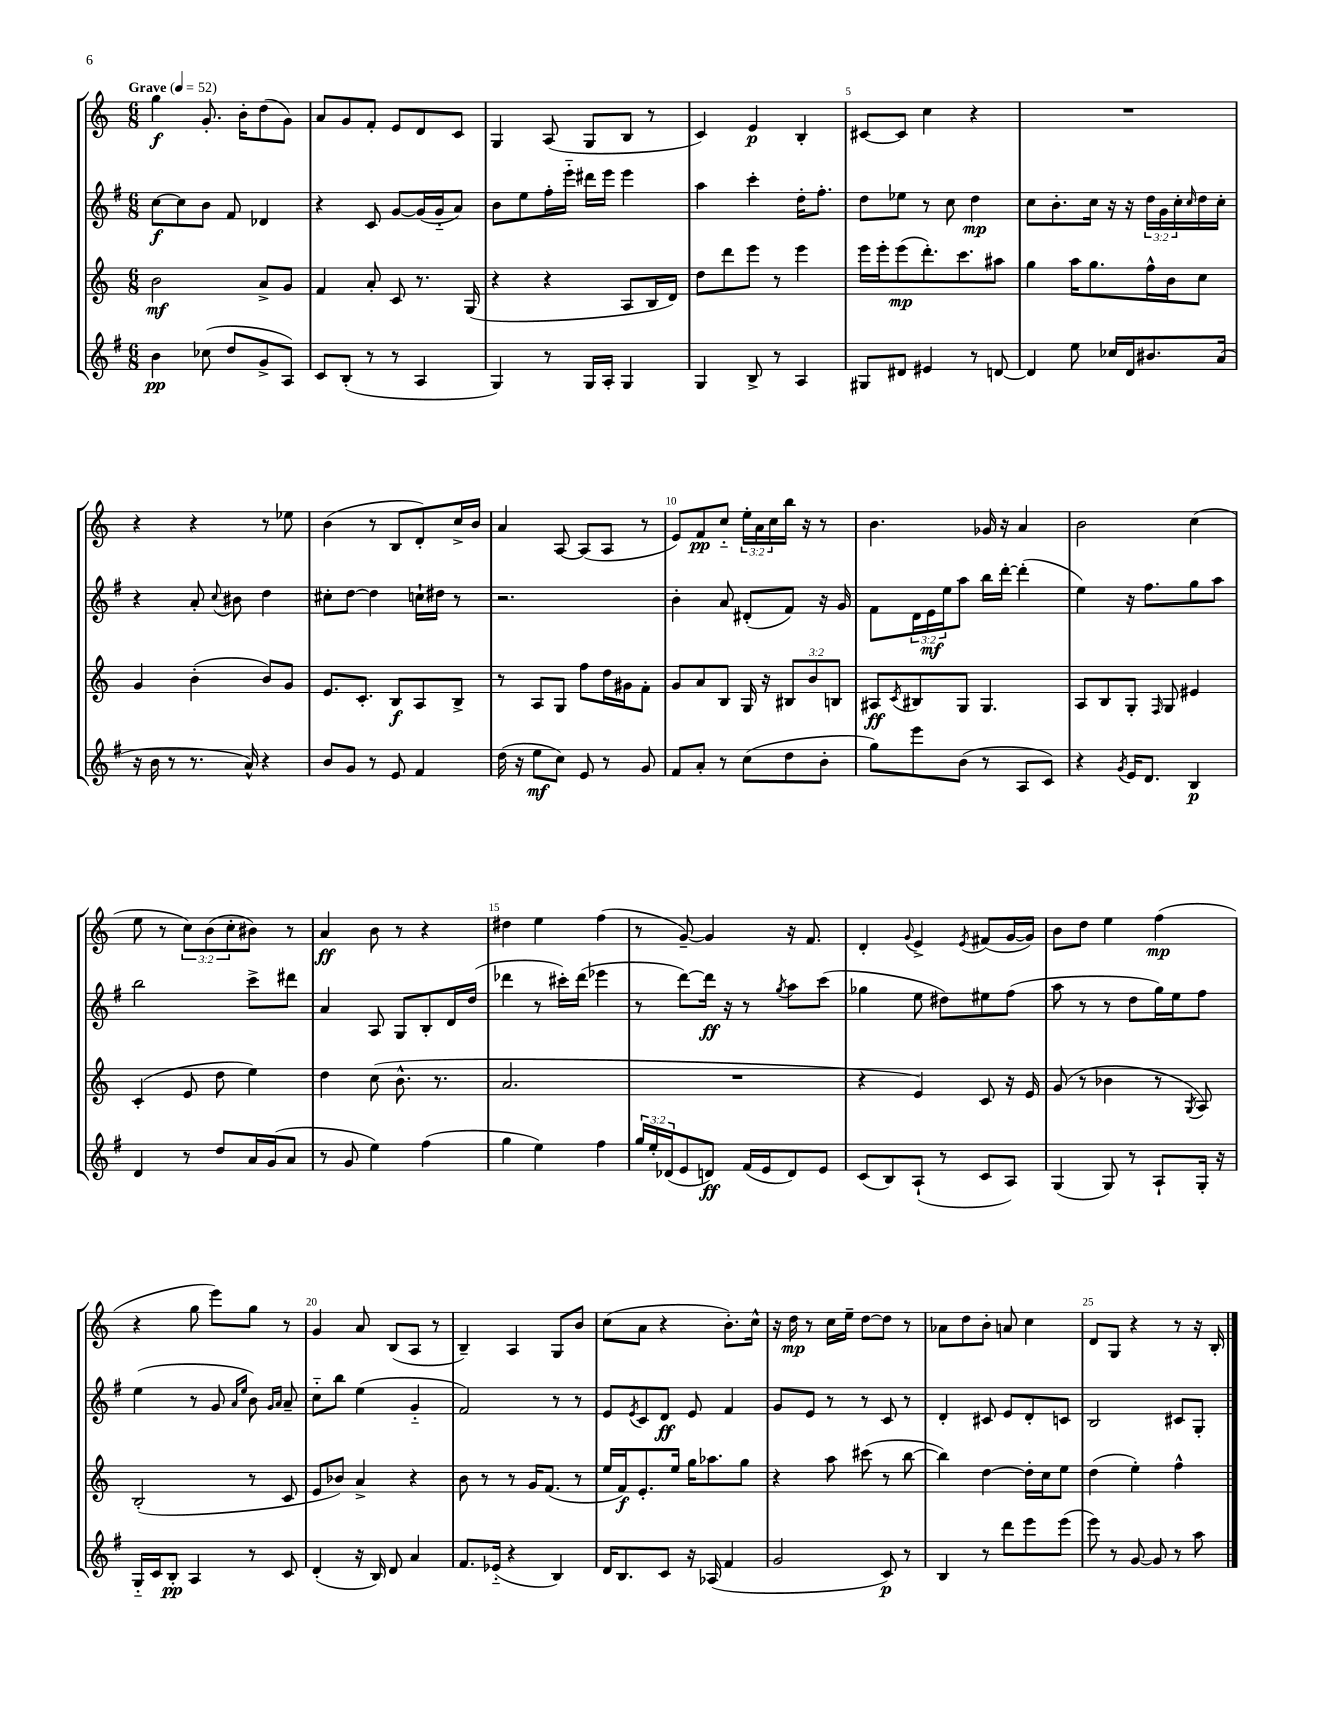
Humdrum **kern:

**kern	**kern	**kern	**kern
*staff4	*staff3	*staff2	*staff1
*clefG2	*clefG2	*clefG2	*clefG2
*k[f#]	*k[]	*k[f#]	*k[]
*M6/8	*M6/8	*M6/8	*M6/8
*MM52	*MM52	*MM52	*MM52
4b\	2b\	[8cc\L	4gg\
.	.	8cc\]	.
(8cc-\	.	8b\J	8.g'/
8dd/L	.	8f#/	.
.	.	.	16b'\LK
8g^/	8a^/L	4d-/	(8dd\
8A/J)	8g/J	.	8g\J)
=	=	=	=
8c/L	4f/	4r	8a/L
(8B'/J	.	.	8g/
8r	8a'/	8c/	8f'/J
8r	8c/	[8g/L	8e/L
4A/	8.r	(16g/]L	8d/
.	.	16g'~/J	.
.	.	8a/J)	8c/J
.	(16G/	.	.
=	=	=	=
4G/)	4r	8b\L	4G/
.	.	8ee\	.
8r	4r	16ff#'\L	(8A/
.	.	16eee'~\JJ	.
16G/LL	.	16ddd#\LL	8G/L
16A'/JJ	.	16eee\JJ	.
4G/	8A/L	4eee\	8B/J
.	16B/L	.	8r
.	16d/JJ)	.	.
=	=	=	=
4G/	8dd\L	4aa\	4c/)
.	8ddd\	.	.
8B^/	8eee\J	4ccc'\	4e/
8r	8r	.	.
4A/	4eee\	16dd'\LK	4B'/
.	.	8.ff#'\J	.
=	=	=	=
8G#/L	16eee\LL	8dd\L	[8c#/L
.	16eee'\J	.	.
8d#/J	(8eee\	8ee-\J	8c#/]J
4e#/	8.ddd'\)	8r	4cc\
.	.	8cc\	.
.	8.ccc\	.	.
8r	.	4dd\	4r
[8d/	8aa#\J	.	.
=	=	=	=
4d/]	4gg\	8cc\L	2.r
.	.	8.b'\	.
8ee\	16aa\LK	.	.
.	8.gg\	16cc\Jk	.
16cc-/LL	.	16r	.
16d/J	.	16r	.
8.b#/	16ff^^\L	24dd\LL	.
.	.	24g\	.
.	16b\J	.	.
.	.	24cc'\	.
.	.	16qqcc/	.
.	8cc\J	16dd\	.
(16a/Jk	.	16cc'\JJ	.
=	=	=	=
16r	4g/	4r	4r
16b\	.	.	.
8r	.	.	.
8.r	(4b'\	8a'/	4r
.	.	8qqcc/	.
.	.	8b#\	.
16a^^/)	.	.	.
4r	8b/L)	4dd\	8r
.	8g/J	.	8ee-\
=	=	=	=
8b/L	8.e/L	8cc#'\L	(4b\
8g/J	.	[8dd\J	.
.	8.c'/J	.	.
8r	.	4dd\]	8r
8e/	8B/L	.	8B/L
4f#/	8A/	16cc`\LL	8d'/)
.	.	16dd#\JJ	.
.	8B^/J	8r	16cc^/L
.	.	.	16b/JJ
=	=	=	=
(16dd\	8r	2.r	4a/
16r	.	.	.
8ee\L	8A/L	.	.
8cc\J)	8G/J	.	[8A/
8e/	8ff\L	.	(8A/]L
8r	16dd\L	.	8A/J
.	16g#\J	.	.
8g/	8f'\J	.	8r
=	=	=	=
8f#/L	8g/L	4b'\	8e/L)
8a'/J	8a/	.	8f/
8r	8B/J	8a/	8cc'~/J
(8cc\L	16G/	(8d#'/L	24ee'\LL
.	.	.	24a\
.	16r	.	.
.	.	.	24cc\
8dd\	12B#/L	8f#/J)	16bb\JJ
.	.	.	16r
.	12b/	.	.
8b'\J	.	16r	8r
.	12B/J	.	.
.	.	16g/	.
=	=	=	=
8gg\L)	8A#/L	8f#\L	4.b\
.	8qc/	.	.
8eee\	8B#/	24d\L	.
.	.	24e\	.
.	.	24ee\J	.
(8b\J	8G/J	8aa\J	.
8r	4.G/	16bb\LL	16g-/
.	.	[16ddd'\JJ	16r
8A/L	.	(4ddd'\]	4a/
8c/J)	.	.	.
=	=	=	=
4r	8A/L	4ee\)	2b\
.	8B/	.	.
8qg/	.	.	.
16e/LK	8G'/J	16r	.
8.d/J	.	8.ff#\L	.
.	16qqF/	.	.
.	8G/	.	.
4B/	4e#/	8gg\	(4cc\
.	.	8aa\J	.
=	=	=	=
4d/	(4c'/	2bb\	8ee\
.	.	.	8r
8r	8e/	.	12cc\L)
.	.	.	(12b\
8dd/L	8dd\	.	.
.	.	.	12cc'\
16a/L	4ee\)	8ccc^\L	8b#\J)
(16g/J	.	.	.
8a/J	.	8ddd#\J	8r
=	=	=	=
8r	4dd\	4a/	4a/
8g/	.	.	.
4ee\)	(8cc\	8A/	8b\
.	8.b^^\	8G/L	8r
(4ff#\	.	8B'/	4r
.	8.r	.	.
.	.	16d/L	.
.	.	(16dd/JJ	.
=	=	=	=
4gg\	2.a/	4ddd-\	4dd#\
4ee\)	.	8r	4ee\
.	.	16ccc#'\LL)	.
.	.	(16ddd-\JJ	.
4ff#\	.	4eee-\	(4ff\
=	=	=	=
24gg/LL	2.r	8r	8r
24ee'/	.	.	.
(24d-/J	.	.	.
8e/	.	[8ddd\L)	[8g~/)
8d/J)	.	16ddd\]Jk	4g/]
.	.	16r	.
(16f#/LL	.	8r	.
16e/J	.	.	.
.	.	8qgg/	.
8d/)	.	8aa\L	16r
.	.	.	8.f/
8e/J	.	(8ccc\J	.
=	=	=	=
(8c/L	4r	4gg-\	4d'/
8B/)	.	.	.
.	.	.	8qqg/
(8A`/J	4e/)	8ee\	4e^/
8r	.	8dd#\L)	.
.	.	.	8qe/
8c/L	8c/	8ee#\	(8f#/L
8A/J)	16r	(8ff#\J	[16g/L
.	16e/	.	16g/]JJ)
=	=	=	=
(4G/	(8g/	8aa\	8b\L
.	8r	8r	8dd\J
8G/)	4b-\	8r	4ee\
8r	.	8dd\L	.
8A`/L	8r	16gg\L)	(4ff\
.	.	16ee\J	.
.	8qG/	.	.
16G'/Jk	8A/)	8ff#\J	.
16r	.	.	.
=	=	=	=
16G'~/LL	(2B'/	(4ee\	4r
16c/J	.	.	.
8B'/J	.	.	.
4A/	.	8r	8gg\
.	.	8g/	8eee\L)
.	.	16qqa/LL	.
.	.	16qqee/JJ	.
8r	8r	8b\)	8gg\J
.	.	16qqg/LL	.
.	.	16qqa/JJ	.
8c/	8c/	8a~/	8r
=	=	=	=
(4d'/	8e/L	8cc'~\L	4g/
.	8b-/J)	8bb\J	.
16r	4a^/	(4ee\	8a/
16B/)	.	.	.
8d/	.	.	(8B/L
4a/	4r	4g'~/	8A/J
.	.	.	8r
=	=	=	=
8.f#/L	8b\	2f#/)	4B~/)
.	8r	.	.
(16e-'~/Jk	.	.	.
4r	8r	.	4A/
.	16g/LK	.	.
.	(8.f/J	.	.
4B/)	.	8r	8G/L
.	8r	8r	8b/J
=	=	=	=
16d/LK	16ee/LL	8e/L	(8cc\L
8.B/	16f/J)	.	.
.	.	8qe/	.
.	8.e'/	8c/	8a\J
8c/J	.	8d/J	4r
.	16ee/Jk	.	.
16r	16gg\LK	8e/	.
(16A-/	8.aa-\	.	.
4f#/	.	4f#/	8.b'\L)
.	8gg\J	.	.
.	.	.	16cc^^\Jk
=	=	=	=
2g/	4r	8g/L	16r
.	.	.	16dd\
.	.	8e/J	8r
.	8aa\	8r	16cc\LL
.	.	.	16ee~\JJ
.	(8ccc#\	8r	[8dd\L
8c/)	8r	8c/	8dd\]J
8r	[8bb\	8r	8r
=	=	=	=
4B/	4bb\])	4d'/	8a-\L
.	.	.	8dd\
8r	[4dd\	8c#/	8b'\J
8ddd\L	.	8e/L	8a/
8eee\	16dd'\]LL	8d'/	4cc\
.	16cc\J	.	.
(8eee\J	8ee\J	8c/J	.
=	=	=	=
8eee\)	(4dd\	2B/	8d/L
8r	.	.	8G/J
[8g/	4ee'\)	.	4r
8g/]	.	.	.
8r	4ff^^\	8c#/L	8r
8aa\	.	8G'/J	16r
.	.	.	16B'/
==	==	==	==
*-	*-	*-	*-
